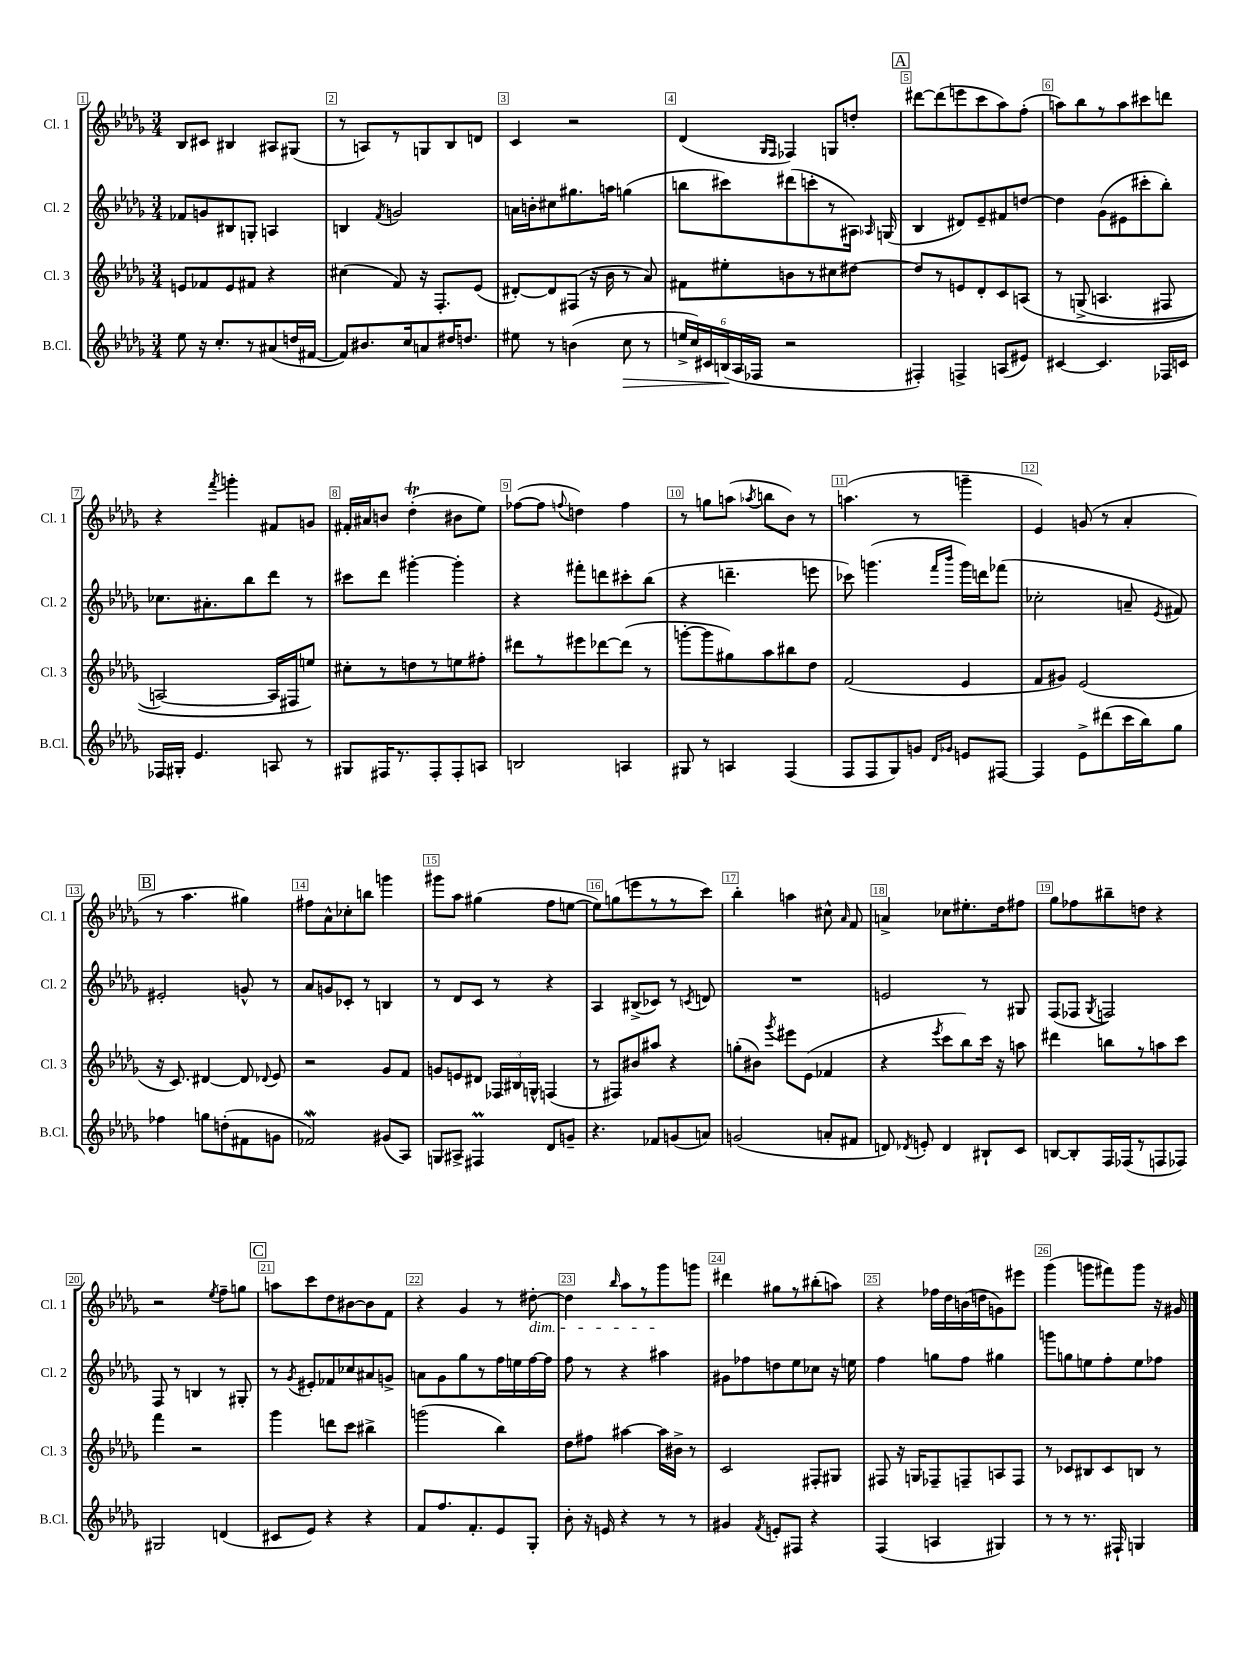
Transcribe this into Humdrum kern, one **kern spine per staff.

**kern	**kern	**kern	**kern
*staff4	*staff3	*staff2	*staff1
*clefG2	*clefG2	*clefG2	*clefG2
*k[b-e-a-d-g-]	*k[b-e-a-d-g-]	*k[b-e-a-d-g-]	*k[b-e-a-d-g-]
*M3/4	*M3/4	*M3/4	*M3/4
8ee-	8e	8f-	8B-
16r	8f-	8g	8c#
8.cc'	.	.	.
.	8e	8B#	4B#
8r	8f#	8G'	.
(8a#	4r	4A	8A#
16dd	.	.	(8G#
[16f#	.	.	.
=	=	=	=
8f#])	(4cc#	4B	8r
8.b#	.	.	8A)
.	.	8qf	.
.	8f)	2g	8r
16cc	.	.	.
8a	16r	.	8G
.	8.F'	.	.
16dd#	.	.	8B-
8.dd	.	.	.
.	(8e-	.	8d
=	=	=	=
8ee#	[8d#')	16a	4c
.	.	16b'	.
8r	8d#]	8cc#	.
(4b	(8F#	8.gg#	2r
.	16r	.	.
.	16b-	16aa	.
8cc	8r	(4gg	.
8r	8a-)	.	.
=	=	=	=
24ee^	8f#	8bb	(4d-
24cc)	.	.	.
24c#	.	.	.
(24B	8ee#'	8ccc#)	.
24A-	.	.	.
24F-	.	.	.
.	.	.	16qqG-
.	.	.	16qqF
2r	8b	(8ddd#	4F-)
.	8r	8ccc'	.
.	8cc#	8r	8G
.	[8dd#	16A#)	8dd'
.	.	16qqA-	.
.	.	(16G	.
=	=	=	=
4F#')	8dd#]	4B-	[8ddd#
.	8r	.	(8ddd#]
4F^	8e	8d#)	8eee
.	8d-'	8e-~	8ccc
(8A	8c	8f#	8aa-)
8e#)	&(8A	[8dd	(8ff'
=	=	=	=
[4c#	8r	4dd]	8aa)
.	(8G^	.	8bb-
4.c#]	4.A	(8g-	8r
.	.	8e#	8aa
.	.	8ccc#'	8ccc#
16F-	8F#	8bb-')	8ddd
16c	.	.	.
=	=	=	=
16F-	[2A)	8.cc-	4r
16G#'	.	.	.
4.e-	.	.	.
.	.	8.a#'	.
.	.	.	8qfff
.	.	.	4ggg'
.	.	8bb-	.
8A	16A]	8ddd-	8f#
.	16F#	.	.
8r	8ee&)	8r	8g
=	=	=	=
8G#	8cc#'	8ccc#	16f#'
.	.	.	16a#
16F#	8r	8ddd-	8b
8.r	.	.	.
.	8dd	[4ggg#'	(4dd-'
8F#'	8r	.	.
8F#'	8ee	4ggg#']	8b#
8A	8ff#'	.	8ee-)
=	=	=	=
2B	8ddd#	4r	([8ff-
.	8r	.	8ff-]
.	.	.	8qqff
.	8eee#	8fff#'	4dd)
.	[8ddd-	8ddd	.
4A	(8ddd-]	8ccc#'	4ff
.	8r	(8bb-	.
=	=	=	=
8G#	[8ggg'	4r	8r
8r	8ggg]	.	8gg
4A	8gg#)	4.ddd~	(8aa
.	.	.	8qaa-
.	8aa-	.	8bb
(4F	8bb#	.	8b-)
.	8dd-	8eee	8r
=	=	=	=
8F	(2f	8ccc-)	(4.aa
8F	.	(4.ggg	.
8G-)	.	.	.
8g	.	.	8r
16qqd-	.	16qqfff	.
16qqg-	.	16qqbbb-	.
8e	4e-	16ggg)	4ggg~
.	.	16ddd	.
[8F#	.	(8fff-	.
=	=	=	=
4F#]	8f	2cc-'	4e-)
.	8g#)	.	.
8e-^	(2e-	.	(8g
(8ddd#	.	.	8r
16ccc	.	8a~	4a-'
16bb-)	.	.	.
.	.	8qe-	.
8gg-	.	8f#)	.
=	=	=	=
4ff-	16r	2e#'	8r
.	8.c)	.	.
.	.	.	4.aa-
8gg	[4d#	.	.
(8dd'	.	.	.
8f#	8d#]	8g^^	4gg#)
.	8qqd-	.	.
8g	8e-	8r	.
=	=	=	=
2f-)	2r	8a-	8ff#
.	.	8g	8a-^^
.	.	8c-'	8cc-'
.	.	8r	8bb
(8g#	8g-	4B	4ggg
8A-)	8f	.	.
=	=	=	=
8G	8g	8r	8ggg#
8A#^	8e	8d-	8aa-
4F#	8d#	8c	(4gg#
.	24F-	8r	.
.	24B#	.	.
.	24G^^	.	.
8d-	(4F	4r	8ff
8g~	.	.	[8ee
=	=	=	=
4.r	8r	4A-	8ee])
.	8F#)	.	(8gg
.	8b#	(8B#^	8eee
8f-	8aa#	8c-)	8r
(8g	4r	8r	8r
.	.	8qc	.
8a)	.	8d	8ccc)
=	=	=	=
(2g	(8gg'	2.r	4bb-'
.	8b#)	.	.
.	8qggg-	.	.
.	8eee#	.	4aa
.	(8e-	.	.
8a'	4f-	.	8cc#^^
.	.	.	16qqa-
8f#	.	.	8f
=	=	=	=
8d)	4r	2e	4a^
8qd-	.	.	.
8e'	.	.	.
.	8qeee-	.	.
4d-	8ccc	.	8cc-
.	8bb-)	.	8.ee#'
8B#`	16ccc	8r	.
.	16r	.	16dd-
8c	8aa	8G#	8ff#
=	=	=	=
[8B	4ddd#	(8F	8gg-
8B']	.	8F-	8ff-
.	.	8qG-	.
16F	8bb	2F)	8bb#~
(16F-	.	.	.
8r	8r	.	8dd
8F	8aa	.	4r
8F-)	8ccc	.	.
=	=	=	=
2G#	4fff	8F	2r
.	.	8r	.
.	2r	4B	.
.	.	.	8qee-
(4d	.	8r	8ff~
.	.	8G#'	8gg
=	=	=	=
8c#	4ggg-	8r	8aa
.	.	8qg-	.
8e-)	.	8e#'	8ccc
4r	8ddd	8f-	8dd-
.	8ccc	8cc-	[8b#
4r	4bb#^	8a#	8b#]
.	.	8g^	8f
=	=	=	=
8f	(2ggg	8a	4r
8.ff	.	8g-	.
.	.	8gg-	4g-
8.f'	.	.	.
.	.	8r	.
8e-	4bb-)	16ff	8r
.	.	16ee	.
8G-'	.	[16ff	[8dd#'
.	.	16ff]	.
=	=	=	=
8b-'	8dd-	8ff	4dd#]
16r	8ff#	8r	.
16e	.	.	.
.	.	.	16qqbb-
4r	[4aa#	4r	8aa-
.	.	.	8r
8r	16aa#]	4aa#	8ggg-
.	16b#^	.	.
8r	8r	.	8ggg
=	=	=	=
4g#	2c	8g#	4ddd#
.	.	8ff-	.
8qf	.	.	.
8e'	.	8dd	8gg#
8F#	.	8ee-	8r
4r	8F#'	8cc-	(8bb#'
.	8G#	16r	8aa)
.	.	16ee	.
=	=	=	=
(4F	8F#	4ff	4r
.	16r	.	.
.	16G	.	.
4A	8F-~	8gg	16ff-
.	.	.	16dd-
.	8F~	8ff	(16b
.	.	.	16dd
4G#)	8A	4gg#	8g)
.	8F	.	8eee#
=	=	=	=
8r	8r	8ggg	(4ggg-
8r	8c-	8gg	.
8.r	8B#	8ee	8ggg
.	8c-	8ff'	8fff#)
16F#`	.	.	.
4G	8B	8ee	8ggg
.	8r	8ff-	16r
.	.	.	16g#
==	==	==	==
*-	*-	*-	*-
